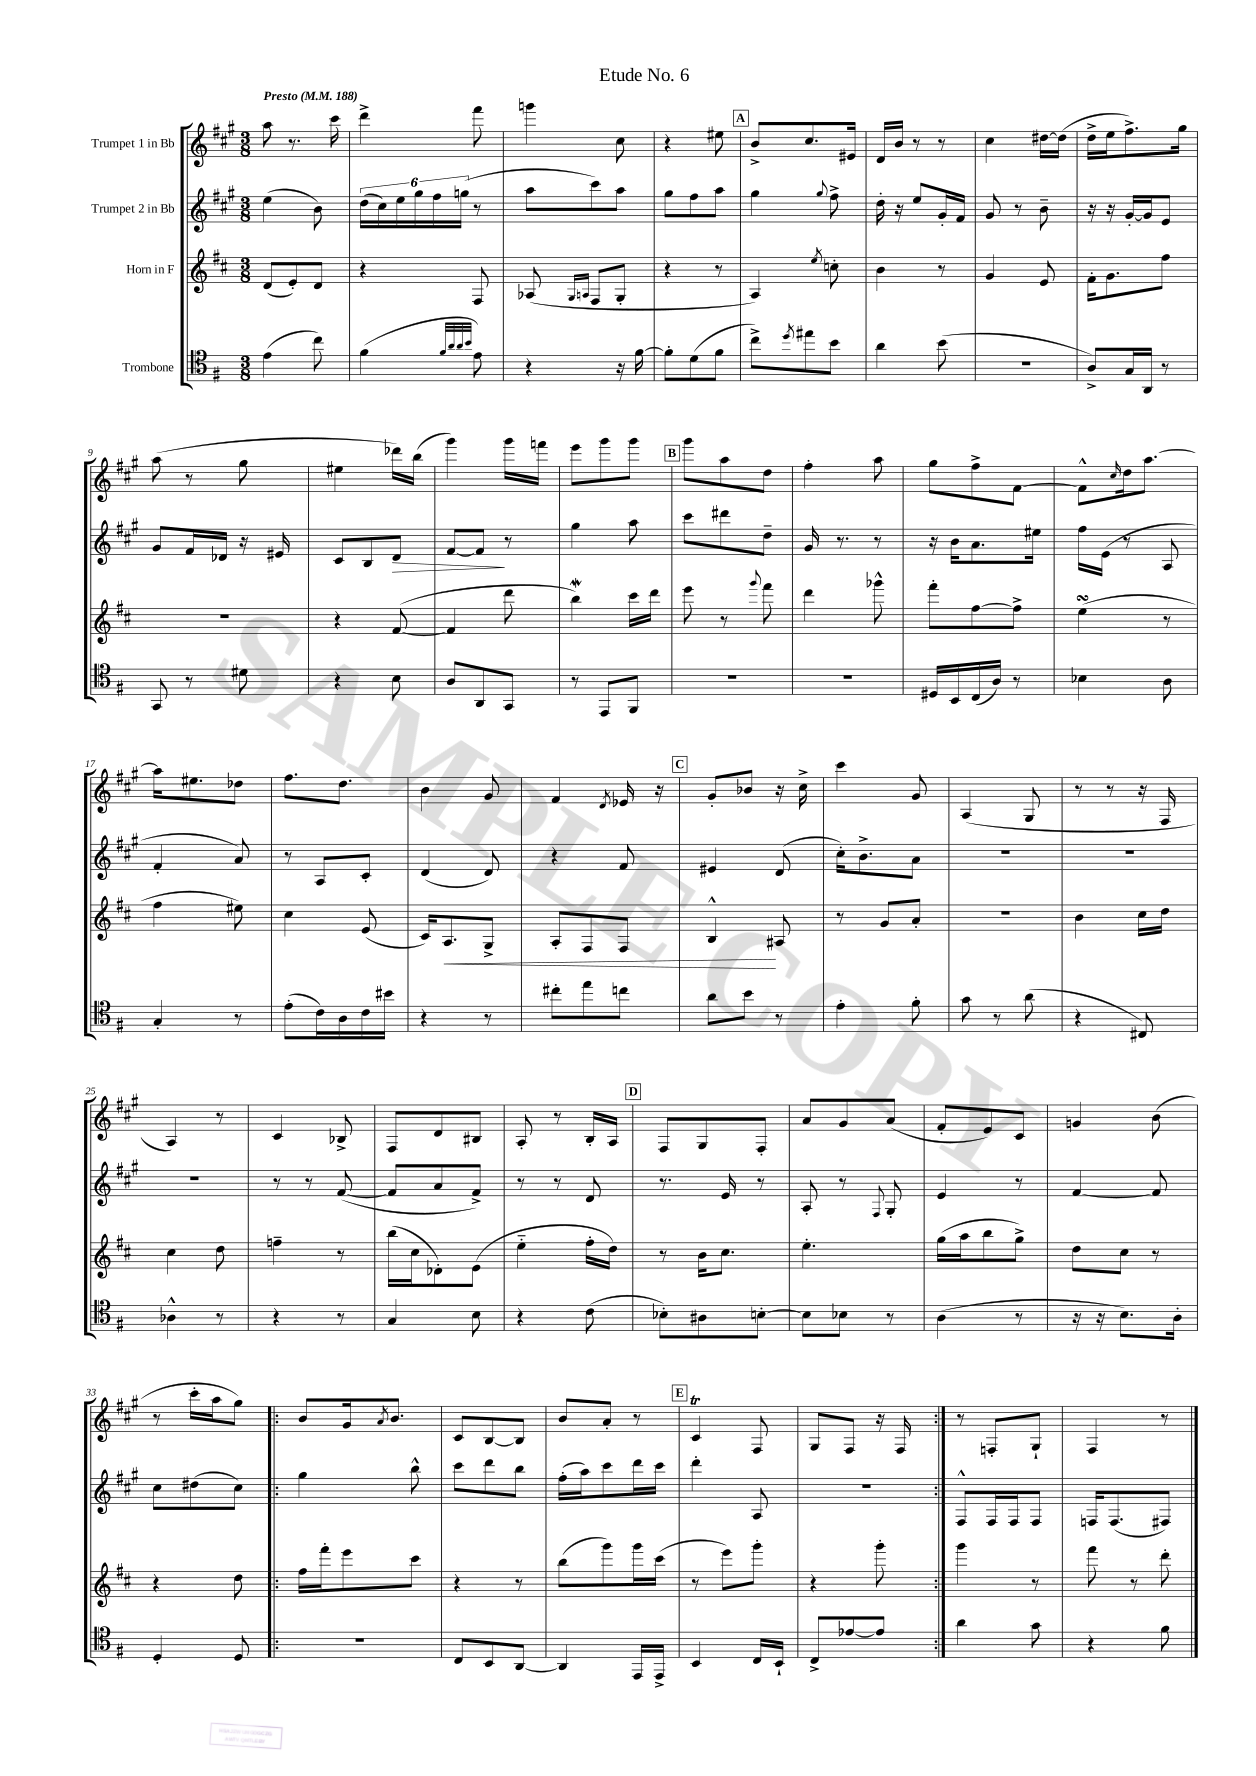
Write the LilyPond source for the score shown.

\header { title = "Etude No. 6" }
<<
\new StaffGroup <<
\new Staff = "s0" \with { instrumentName = "Trumpet 1 in Bb" } {
    \clef treble \key a \major \numericTimeSignature \time 3/8 \tempo "Presto" 4 = 188
    a''8 r8. cis'''16 |
    d'''4-> fis'''8 |
    g'''4 cis''8 |
    r4 eis''8 |
    \mark \markup { \box "A" } b'8-> cis''8. eis'16 |
    d'16 b'16 r8 r8 |
    cis''4 dis''16~ dis''16( |
    d''16-> e''16 fis''8.->) gis''16 |
    a''8( r8 gis''8 |
    eis''4 des'''16) b''16( |
    gis'''4) gis'''16 f'''16 |
    e'''8 gis'''8 gis'''8 |
    \mark \markup { \box "B" } gis'''8 a''8 d''8 |
    fis''4-. a''8 |
    gis''8 fis''8-> fis'8~ |
    fis'8-^ \grace { cis''16 } d''16 a''8.~ |
    a''16 eis''8. des''8 |
    fis''8. d''8. |
    b'4 gis'8 |
    fis'4 \acciaccatura { d'8 } ees'16 r16 |
    \mark \markup { \box "C" } gis'8-. bes'8 r16 cis''16-> |
    cis'''4 gis'8 |
    a4( gis8 |
    r8 r8 r16 fis16 |
    a4) r8 |
    cis'4 bes8-> |
    fis8 d'8 bis8 |
    a8-. r8 b16-. a16 |
    \mark \markup { \box "D" } fis8 gis8 fis8-. |
    a'8 gis'8 a'8( |
    fis'8-. e'8) cis'8 |
    g'4 b'8( |
    r8 cis'''16-. a''16 gis''8) |
    \repeat volta 2 { b'8 gis'16 \acciaccatura { a'8 } b'8. |
    cis'8 b8~ b8 |
    b'8 a'8-. r8 |
    \mark \markup { \box "E" } cis'4\trill fis8 |
    gis8 fis8 r16 fis16 | }
    r8 f8-. gis8-! |
    fis4 r8 \bar "|." |
}
\new Staff = "s1" \with { instrumentName = "Trumpet 2 in Bb" } {
    \clef treble \key a \major \numericTimeSignature \time 3/8
    e''4( b'8) |
    \tuplet 6/4 { d''16( cis''16) e''16 gis''16 fis''16 g''16( } r8 |
    a''8 cis'''8) a''8 |
    gis''8 fis''8 a''8 |
    \mark \markup { \box "A" } gis''4 \appoggiatura { gis''8 } fis''8-> |
    d''16-. r16 e''8 gis'16-. fis'16 |
    gis'8 r8 b'8-- |
    r16 r16 gis'16~-. gis'16 e'8 |
    gis'8 fis'16 des'16 r16 eis'16 |
    cis'8 b8 d'8\> |
    fis'8~ fis'8\! r8 |
    gis''4 a''8 |
    \mark \markup { \box "B" } cis'''8 dis'''8 d''8-- |
    gis'16 r8. r8 |
    r16 b'16 a'8. eis''16 |
    fis''16 e'16( r8 a8 |
    fis'4-. a'8) |
    r8 a8 cis'8-. |
    d'4( d'8) |
    r4 fis'8 |
    \mark \markup { \box "C" } eis'4 d'8( |
    cis''16-.) b'8.-> a'8 |
    R4. |
    R4. |
    R4. |
    r8 r8 fis'8~( |
    fis'8 a'8 fis'8->) |
    r8 r8 d'8 |
    \mark \markup { \box "D" } r8. e'16 r8 |
    a8-. r8 \appoggiatura { fis8 } gis8-. |
    e'4 r8 |
    fis'4~ fis'8 |
    cis''8 dis''8( cis''8) |
    \repeat volta 2 { gis''4 b''8-^ |
    cis'''8 d'''8 b''8 |
    fis''16-.( a''16) cis'''8 d'''16 cis'''16 |
    \mark \markup { \box "E" } d'''4-. a8 |
    R4. | }
    fis8-^ fis16 fis16 fis8 |
    f16 f8.( fis8) \bar "|." |
}
\new Staff = "s2" \with { instrumentName = "Horn in F" } {
    \clef treble \key d \major \numericTimeSignature \time 3/8
    d'8( e'8-.) d'8 |
    r4 fis8 |
    aes8( \grace { g16 a16 } fis8 g8-. |
    r4 r8 |
    \mark \markup { \box "A" } a4) \acciaccatura { e''8 } c''8-. |
    b'4 r8 |
    g'4 e'8 |
    fis'16-. g'8. fis''8 |
    R4. |
    r4 fis'8~( |
    fis'4 d'''8 |
    b''4\mordent) cis'''16 d'''16 |
    \mark \markup { \box "B" } e'''8 r8 \appoggiatura { g'''8 } fis'''8 |
    d'''4 ges'''8-^ |
    fis'''8-. fis''8~ fis''8-> |
    e''4\turn( r8 |
    fis''4 eis''8) |
    cis''4 e'8( |
    cis'16) a8.\< g8-> |
    a8-. fis8 fis8 |
    \mark \markup { \box "C" } b4-^\! ais8 |
    r8 g'8 a'8-. |
    r4. |
    b'4 cis''16 d''16 |
    cis''4 d''8 |
    f''4-- r8 |
    b''16( cis''16 des'8-.) e'8( |
    e''4-_ fis''16-. d''16) |
    \mark \markup { \box "D" } r8 b'16 cis''8. |
    e''4.-. |
    g''16( a''16 b''8 g''8->) |
    d''8 cis''8 r8 |
    r4 d''8 |
    \repeat volta 2 { fis''16 fis'''16-. e'''8 cis'''8 |
    r4 r8 |
    b''8( g'''8) g'''16 cis'''16( |
    \mark \markup { \box "E" } r8 e'''8) g'''8-. |
    r4 g'''8-. | }
    g'''4 r8 |
    fis'''8 r8 d'''8-. \bar "|." |
}
\new Staff = "s3" \with { instrumentName = "Trombone" } {
    \clef tenor \key g \major \numericTimeSignature \time 3/8
    e'4( c''8) |
    fis'4( \grace { fis'32 a'32 a'32 b'32 } e'8) |
    r4 r16 fis'16~ |
    fis'8-. d'8( fis'8 |
    \mark \markup { \box "A" } c''8->) \acciaccatura { d''8 } eis''8 b'8 |
    a'4 b'8( |
    R4. |
    a8->) g16 a,16 r8 |
    g,8 r8 dis'8 |
    r4 b8 |
    a8 a,8 g,8 |
    r8 e,8 fis,8 |
    \mark \markup { \box "B" } R4. |
    R4. |
    dis16 b,16 c16( a16) r8 |
    bes4 a8 |
    g4-. r8 |
    e'8-.( c'16) a16 c'16 bis'16 |
    r4 r8 |
    cis''8-. e''8 c''8 |
    \mark \markup { \box "C" } a'8 b'8 r8 |
    e'4-. fis'8-. |
    g'8 r8 a'8( |
    r4 cis8) |
    aes4-^ r8 |
    r4 r8 |
    g4 b8 |
    r4 c'8( |
    \mark \markup { \box "D" } bes8-.) ais8 b8~-. |
    b8 bes8 r8 |
    a4( r8 |
    r16 r16 b8.) a16-. |
    d4-. d8 |
    \repeat volta 2 { R4. |
    c8 b,8 a,8~ |
    a,4 e,16 e,16-> |
    \mark \markup { \box "E" } b,4 c16 b,16-! |
    c8-> ees'8~ ees'8 | }
    a'4 g'8 |
    r4 fis'8 \bar "|." |
}
>>
>>
